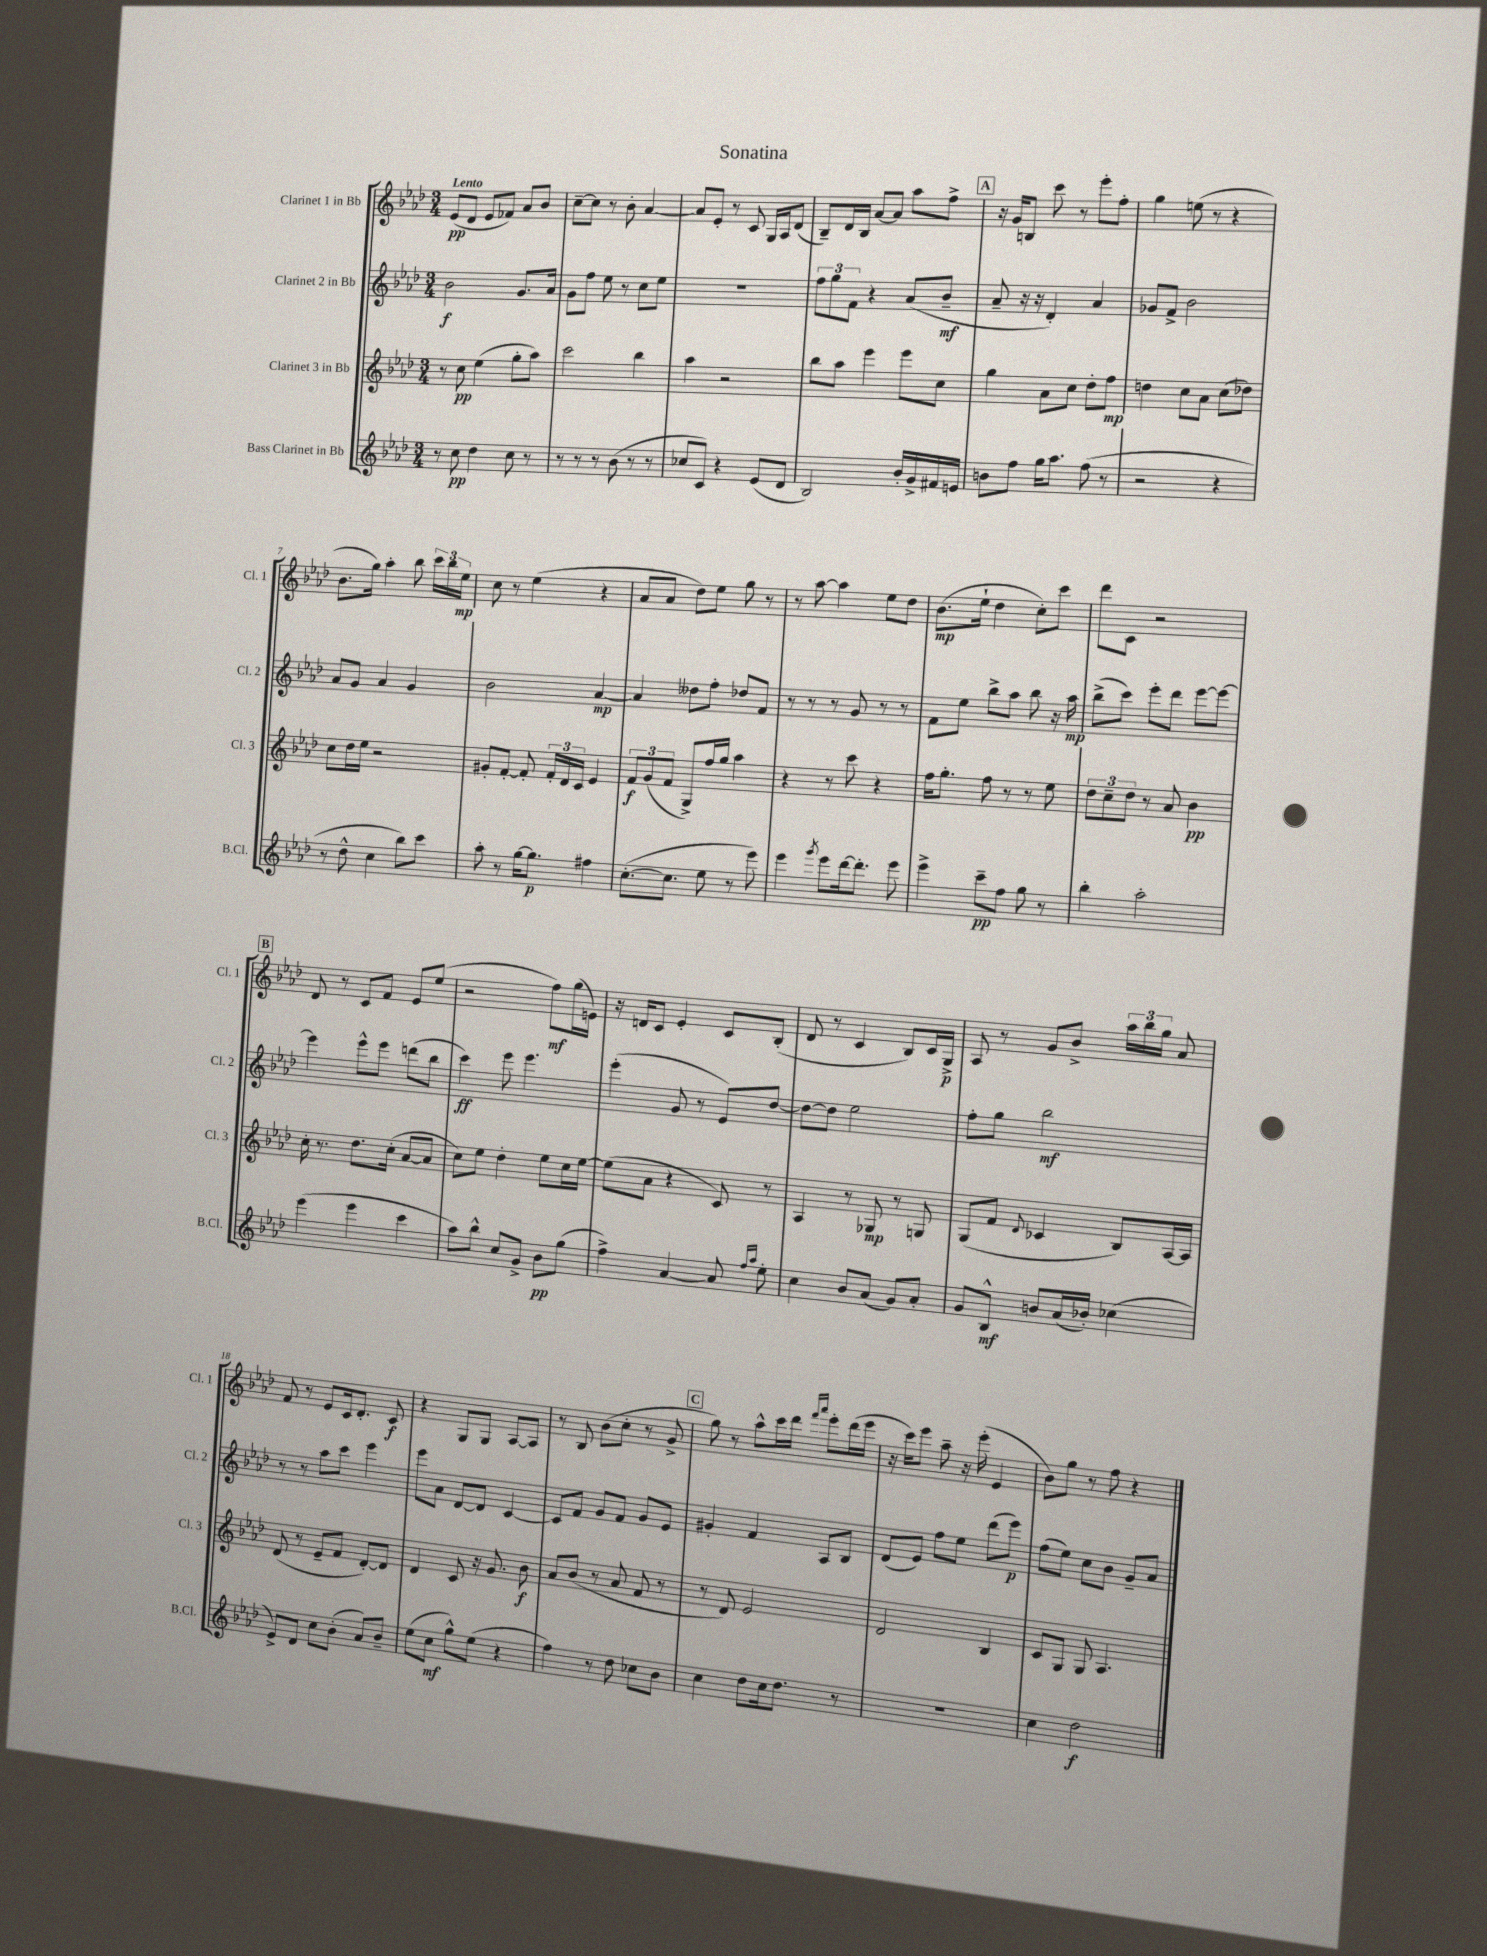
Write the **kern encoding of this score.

**kern	**kern	**kern	**kern
*staff4	*staff3	*staff2	*staff1
*clefG2	*clefG2	*clefG2	*clefG2
*k[b-e-a-d-]	*k[b-e-a-d-]	*k[b-e-a-d-]	*k[b-e-a-d-]
*M3/4	*M3/4	*M3/4	*M3/4
8r	8r	2b-\	(8e-/L
8cc\	8cc\	.	8d-/J
4dd-\	(4ee-\	.	8e-/L
.	.	.	8f-/J)
8cc\	8gg'\L	8.g/L	8a-/L
8r	8aa-\J)	.	8b-/J
.	.	16a-/Jk	.
=	=	=	=
8r	2ccc\	8g\L	[8cc~\L
8r	.	8ff\J	8cc\]J
8r	.	8ee-\	8r
(8b-\	.	8r	8b-'\
8r	4bb-\	8cc\L	[4a-/
8r	.	8ee-\J	.
=	=	=	=
8cc-/L	4aa-\	2.r	8a-/]L
8c/J)	.	.	8e-'/J
4r	2r	.	8r
.	.	.	8c/
(8e-/L	.	.	16G/LL
.	.	.	16A-/J
8d-/J	.	.	(8d-/J
=	=	=	=
2B-/)	8bb-\L	12ff\L	8B-~/L)
.	.	12gg\	.
.	8aa-\J	.	16d-/L
.	.	12f\J	.
.	.	.	16B-/JJ
.	4eee-\	4r	[8a-/L
.	.	.	8a-/]J
16b-'/LL	8eee-\L	(8a-/L	8aa-\L
16g^/	.	.	.
16f#/	8cc\J	8b-~/J	8ff^\J
16e/JJ	.	.	.
=	=	=	=
8b\L	4gg\	8a-~/	16r
.	.	.	16g/LK
8ff\J	.	16r	8B/J
.	.	16r	.
16gg\LK	8a-\L	4d-'/)	8ccc\
8.aa-\J	.	.	.
.	8cc\J	.	8r
(8ff\	8dd-'\L	4a-/	8eee-'\L
8r	8ff\J	.	8ff'\J
=	=	=	=
2r	4dd\	8g-/L	4gg\
.	.	8f^/J	.
.	8cc\L	2b-\	(8ee\
.	8a-\J	.	8r
4r	(8cc\L	.	4r
.	8dd-\J)	.	.
=	=	=	=
8r	8cc\L	8a-/L	8.b-\L
8dd-^^\	16dd-\L	8g/J	.
.	16ee-\JJ	.	16gg\Jk)
4cc\	2r	4a-/	4aa-'\
8bb-\L)	.	4g/	8bb-\
8ccc\J	.	.	24ccc\LL
.	.	.	24bb-\
.	.	.	24ee-\JJ
=	=	=	=
8aa-'\	8g#'/L	2b-\	8cc\
8r	[8f'/J	.	8r
[16gg\LK	8f'/]	.	(4ee-\
8.gg\]J	.	.	.
.	24f'/LL	.	.
.	24d-/	.	.
.	24c/JJ	.	.
4ff#\	4e-/	[4a-/	4r
=	=	=	=
([8.cc'\L	12f/L	4a-/]	8a-/L
.	(12g/	.	.
.	.	.	8a-/J
.	12f/J	.	.
8.cc\]J	.	.	.
.	8G^/L)	8dd--\L	8dd-\L)
8ee-\	16ff/L	8ff'\J	8ee-\J
.	16gg/JJ	.	.
8r	4aa-\	8dd-/L	8gg\
8eee-\)	.	8f/J	8r
=	=	=	=
4eee-\	4r	8r	8r
.	.	8r	[8aa-\
8qggg/	.	.	.
8eee-\L	8r	8r	4aa-\]
[16ddd-\k	8ccc\	8g/	.
8.ddd-'\]J	.	.	.
.	4r	8r	8ee-\L
8eee-\	.	8r	8dd-\J
=	=	=	=
4eee-^\	16ff\LK	8f\L	(8.b-\L
.	8.gg'\J	.	.
.	.	8ee-\J	.
.	.	.	16ee-`\Jk
8ccc~\L	8ff\	8bb-^\L	4dd-\
8ff\J	8r	8aa-\J	.
8gg\	8r	8bb-\	8cc'\L)
8r	8ee-\	16r	8ccc\J
.	.	16aa-\	.
=	=	=	=
4bb-'\	12dd-\L	(8bb-^\L	8ddd-\L
.	12cc~\	.	.
.	.	8ccc\J)	8c\J
.	12dd-\J	.	.
2aa-'\	8r	8eee-'\L	2r
.	8a-/	8ddd-\J	.
.	4b-\	[8eee-\L	.
.	.	8eee-\_J	.
=	=	=	=
(4eee-\	16cc'\	4eee-\]	8d-/
.	8.r	.	.
.	.	.	8r
4eee-\	8.dd-\L	8eee-^^\L	8c/L
.	.	8eee-\J	8f/J
.	(16cc'\Jk	.	.
4ccc\	[8a-/L	(8ddd\L	8e-/L
.	8a-/]J	8bb-\J	(8ee-/J
=	=	=	=
8aa-\L)	8cc\L)	4ccc\)	2r
8bb-^^\J	8ee-\J	.	.
8cc/L	4dd-'\	8eee-\	.
8g^/J	.	4.eee-\	.
8b-\L	8ee-\L	.	8ff\L)
(8gg\J	16cc\L	.	(16gg\L
.	[16ee-\JJ	.	16e\JJ)
=	=	=	=
4ff^\)	(8ee-\]L	(4eee-'\	16r
.	.	.	16d/LK
.	8a-\J	.	8c/J
[4a-/	4r	8g/	4e-'/
.	.	8r	.
8a-/]	8c/)	8e-/L)	8c/L
16qqff/LL	.	.	.
16qqaa-/JJ	.	.	.
8ee-'\	8r	[8dd-/J	(8B-'/J
=	=	=	=
4cc\	4A-/	8dd-\_L	8d-/
.	.	8dd-\]J	8r
8b-/L	8r	2ee-\	4c/
(8a-/J	8G-/	.	.
8g/L)	8r	.	8B-/L)
8a-'/J	8G/	.	16c/L
.	.	.	16G^/JJ
=	=	=	=
8g/L	(8G/L	8ff'\L	8A-/
8B-^^/J	8f/J	8gg\J	8r
.	8qqd-/	.	.
8b/L	4c-/	2bb-\	8g/L
(16a-/L	.	.	8b-^/J
16b-'/JJ)	.	.	.
(4cc-\	8B-/L)	.	24aa-\LL
.	.	.	24bb-\
.	.	.	24gg\JJ
.	[16A-/L	.	8a-/
.	16A-/]JJ	.	.
=	=	=	=
8e-^/L)	(8d-/	8r	8f/
8d-/J	8r	8r	8r
8cc\L	8e-~/L	8aa-\L	8e-/L
(8b-'\J	8f/J	8ccc\J	16c/k
.	.	.	8.d-'/J
8a-/L)	[8d-'/L)	4eee-\	.
8b-~/J	8d-/]J	.	8c/
=	=	=	=
(8ee-\L	4d-/	8eee-\L	4r
8cc\J	.	8a-\J	.
8gg^^\L)	8c/	[8d-/L	8G/L
(8ee-\J	16r	8d-/]J	8G/J
.	8.g/	.	.
4r	.	[4c/	[8A-/L
.	8b-\	.	8A-/]J
=	=	=	=
4ff\)	8a-/L	8c/]L	8r
.	(8b-/J	8f/J	8B-/
8r	8r	8g/L	(8b-\L
8dd-\	8a-/	8f/J	8cc'\J
8cc-\L	8f/	8g/L	8r
8b-\J	8r	8e-/J	8g^/
=	=	=	=
4cc\	8r	4g#'/	8gg\)
.	8d-/)	.	8r
8dd-\L	2e-/	4f/	8aa-^^\L
16cc\k	.	.	16ccc\L
8.dd-\J	.	.	16ddd-\JJ
.	.	.	16qqfff/LL
.	.	.	16qqaaa-/JJ
.	.	8A-/L	8eee-'\L
8r	.	8B-/J	(16ddd-\L
.	.	.	16eee-\JJ
=	=	=	=
2.r	2d-/	(8d-/L	16r
.	.	.	16ccc\LK)
.	.	8e-/J)	8eee-\J
.	.	8ff\L	8aa-~\
.	.	8ee-\J	16r
.	.	.	(16eee-'\
.	4B-/	(8ddd-\L	4e-/
.	.	8eee-\J)	.
=	=	=	=
4cc\	8c/L	(8ff\L	8b-\L)
.	8G/J	8ee-\J)	8gg\J
2dd-\	8G/	8cc\L	8r
.	4.A-/	8b-\J	8ff\
.	.	8g~/L	4r
.	.	8a-/J	.
==	==	==	==
*-	*-	*-	*-
